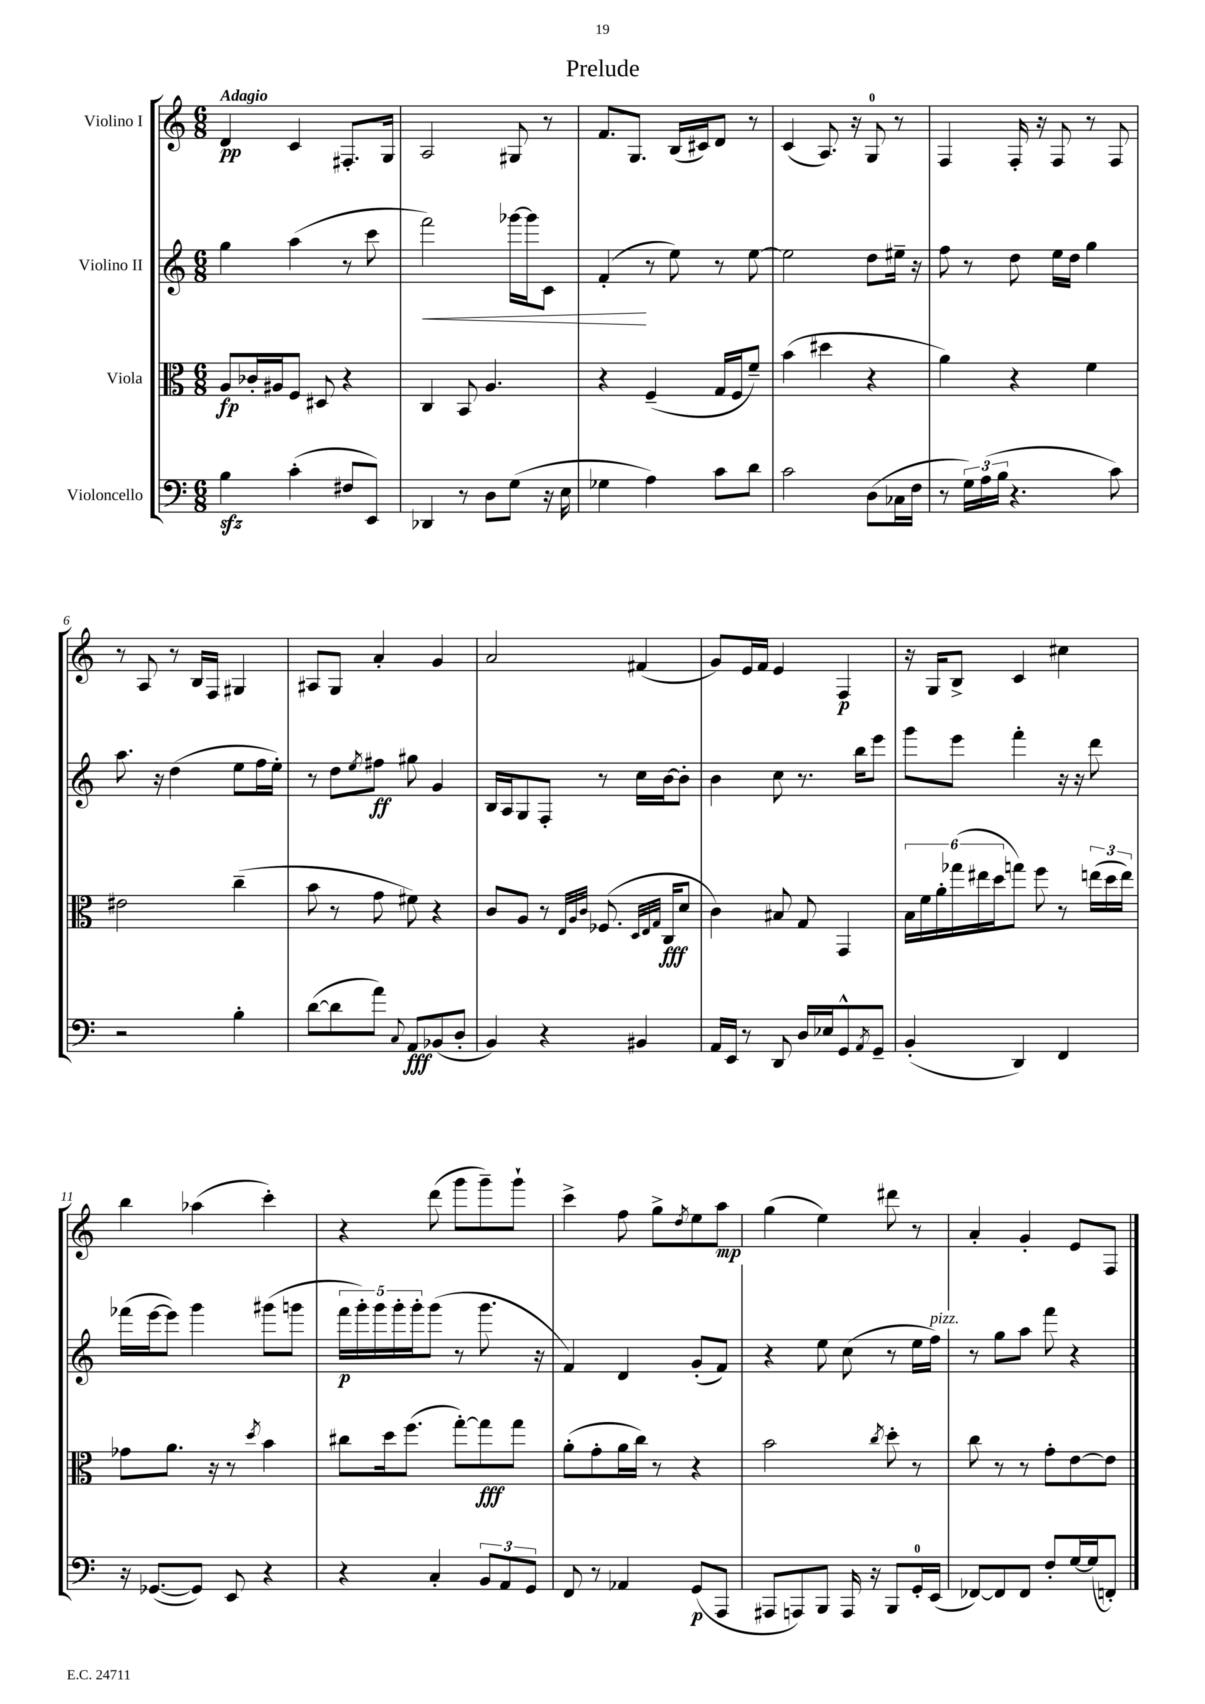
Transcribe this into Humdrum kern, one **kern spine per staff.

**kern	**kern	**kern	**kern
*staff4	*staff3	*staff2	*staff1
*clefF4	*clefC3	*clefG2	*clefG2
*k[]	*k[]	*k[]	*k[]
*M6/8	*M6/8	*M6/8	*M6/8
4B	8A	4gg	4d
.	16c-'	.	.
.	16A#	.	.
(4c'	8F	(4aa	4c
.	8D#	.	.
8F#	4r	8r	8.F#'
8EE)	.	8ccc	.
.	.	.	16G
=	=	=	=
4DD-	4C	2fff)	2A
8r	8BB	.	.
8D	4.A	.	.
(8G	.	[16ggg-	8G#
.	.	16ggg-]	.
16r	.	8c	8r
16E	.	.	.
=	=	=	=
4G-	4r	(4f'	8.f
.	.	.	8.G
4A)	(4F~	8r	.
.	.	8ee)	(16B
.	.	.	16c#)
8c	16G	8r	8d
.	16F	.	.
8d	8f~)	[8ee	8r
=	=	=	=
2c	(4b	2ee]	(4c
.	4dd#	.	8.A)
.	.	.	16r
(8D	4r	8dd	8G
16C-	.	16ee#~	8r
16F	.	16r	.
=	=	=	=
8r	4a)	8ff	4F
24G)	.	8r	.
(24A	.	.	.
24B	.	.	.
4.r	4r	8dd	16F'
.	.	.	16r
.	.	16ee	8F
.	.	16dd	.
.	4f	4gg	8r
8c)	.	.	8F
=	=	=	=
2r	2e#	8.aa	8r
.	.	.	8A
.	.	16r	.
.	.	(4dd	8r
.	.	.	16B
.	.	.	16F
4B'	(4cc~	8ee	4G#
.	.	16ff	.
.	.	16ee')	.
=	=	=	=
([8d	8b	8r	8A#
8d]	8r	8dd	8G
.	.	8qee	.
8a)	8g	8ff#	4a'
8qqC	.	.	.
8AA	8f#)	8gg#	.
(8BB-	4r	4g	4g
8D'	.	.	.
=	=	=	=
4BB)	8c	16B	2a
.	.	16A	.
.	8A	8G	.
4r	8r	8F'	.
.	32qqE	.	.
.	32qqA	.	.
.	32qqc	.	.
.	(8.F-	8r	.
4BB#	.	16cc	(4f#
.	32qqD	.	.
.	32qqE	.	.
.	32qqG	.	.
.	16C	[16b	.
.	8d	8b']	.
=	=	=	=
16AA	4c)	4b	8g)
16EE	.	.	.
8r	.	.	16e
.	.	.	16f
8DD	8B#	8cc	4e
16D	8G	8.r	.
16E-	.	.	.
8GG^^	4GG	.	4F
.	.	16bb	.
8qAA	.	.	.
8GG~	.	8eee	.
=	=	=	=
(4BB'	24B	8ggg	16r
.	24f	.	.
.	.	.	16G
.	24a'	.	.
.	(24gg-	8eee	8B^
.	24ee#	.	.
.	24dd	.	.
4DD)	8gg)	4fff'	4c
.	8ff	.	.
4FF	8r	16r	4cc#
.	.	16r	.
.	(24ee	8ddd	.
.	24dd	.	.
.	24ee)	.	.
=	=	=	=
16r	8g-	(16fff-	4bb
([8.GG-	.	[16eee	.
.	8.a	8eee])	.
8GG-])	.	4ggg	(4aa-
.	16r	.	.
8EE	8r	.	.
.	8qdd	.	.
4r	4b	(8ggg#	4ccc')
.	.	8ggg	.
=	=	=	=
4r	8cc#	20fff	4r
.	.	20ggg')	.
.	.	20ggg	.
.	16dd	.	.
.	.	20ggg'	.
.	(8.ff	.	.
.	.	20ggg'	.
4C'	.	(8ggg	(8ddd
.	[8gg')	8r	8ggg
12BB	8gg]	8.ggg	8ggg~)
12AA	.	.	.
.	8gg	.	8ggg`
12GG	.	.	.
.	.	16r	.
=	=	=	=
8FF	(8a'	4f)	4ccc^
8r	8g'	.	.
4AA-	16a	4d	8ff
.	16cc)	.	.
.	8r	.	8gg^
.	.	.	8qdd
(8GG	4r	(8g'	8ee
8AAA	.	8f)	8aa
=	=	=	=
8AAA#	2b	4r	(4gg
8AAA)	.	.	.
8BBB	.	8ee	4ee)
16AAA	.	(8cc	.
16r	.	.	.
.	8qcc	.	.
8BBB	8dd'	8r	8ddd#
16GG'	8r	16ee	8r
(16EE	.	16ff)	.
=	=	=	=
[8FF-)	8cc	8r	4a'
8FF-]	8r	8gg	.
8FF-	8r	8aa	4g'
8F'	8g'	8fff	.
[16G	[8e	4r	8e
(16G]	.	.	.
8FF')	8e]	.	8F
==	==	==	==
*-	*-	*-	*-
